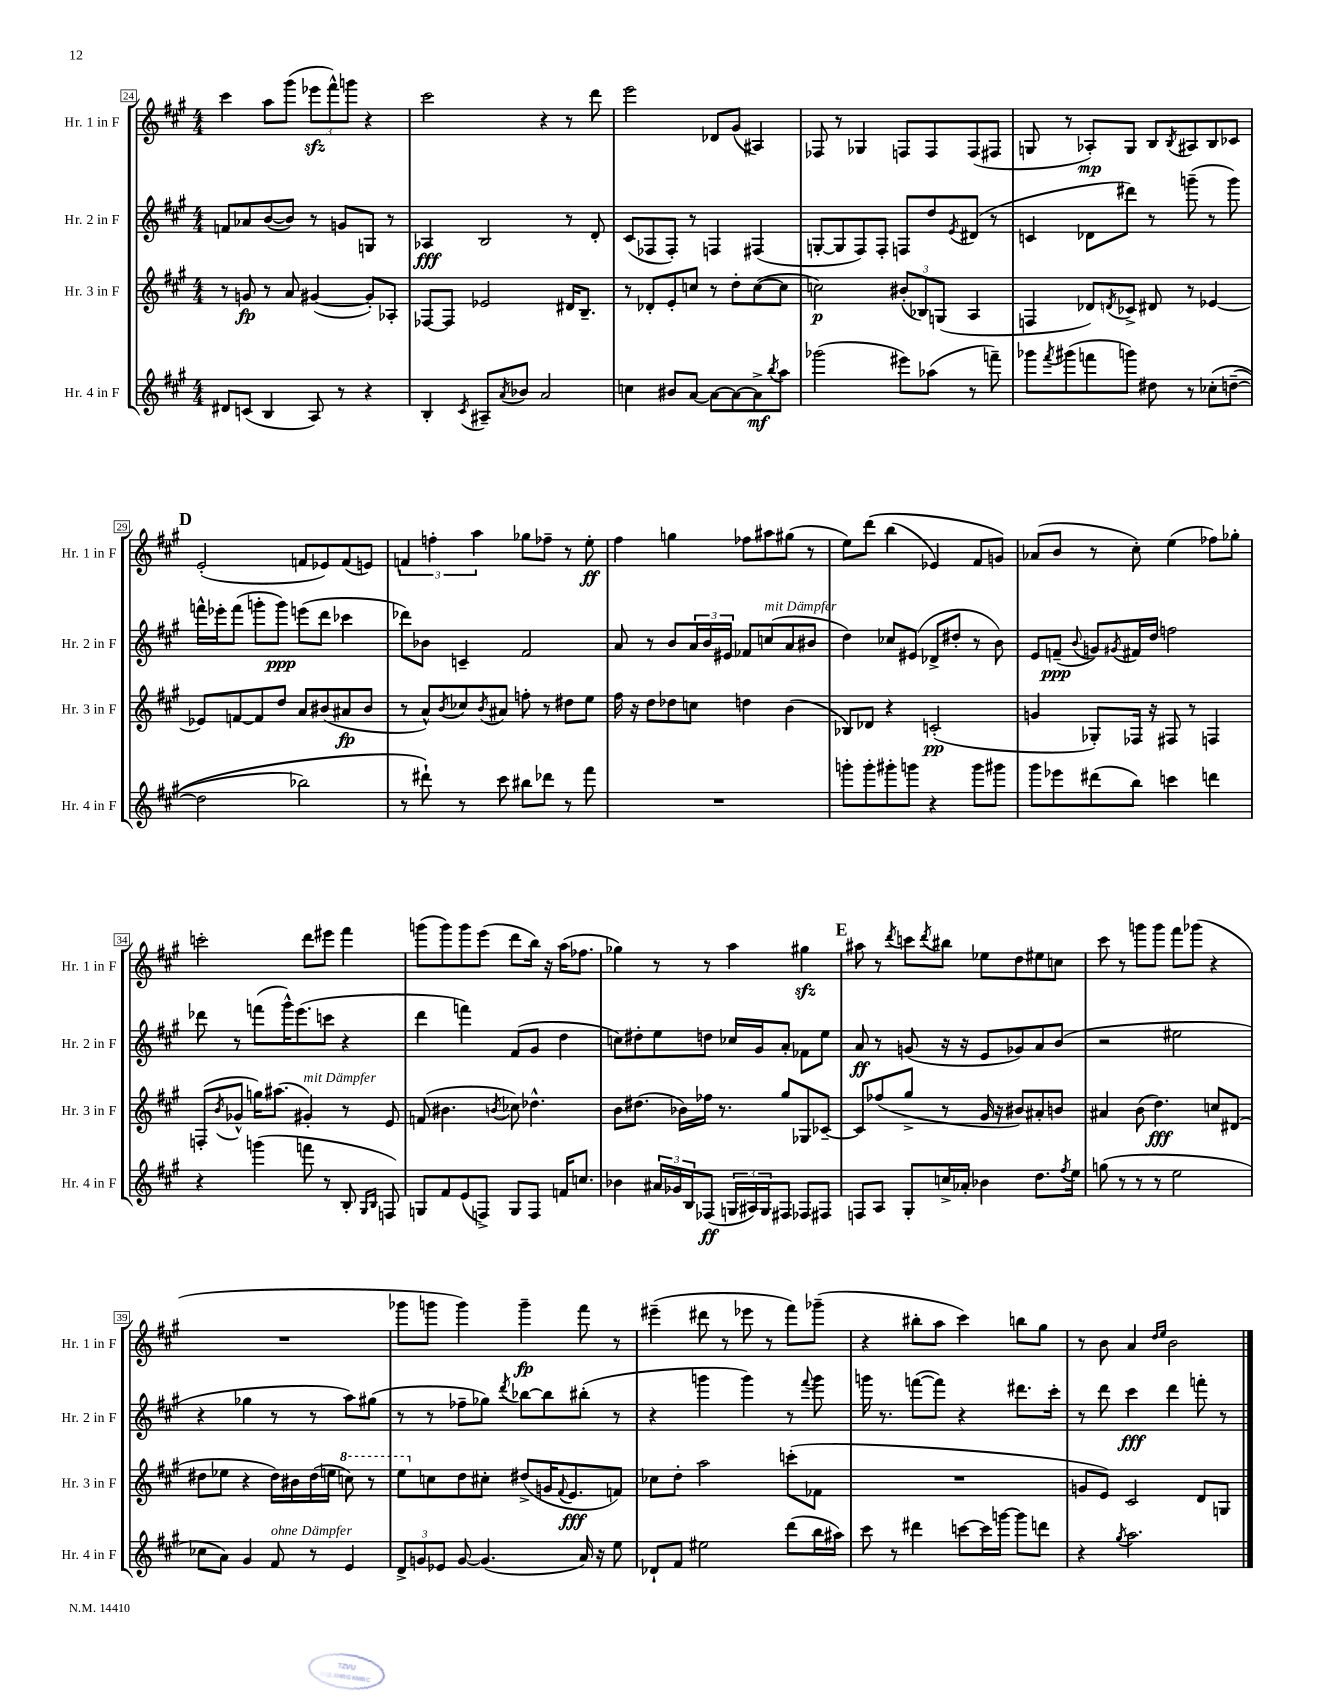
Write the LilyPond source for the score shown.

<<
\new StaffGroup <<
\new Staff = "s0" \with { instrumentName = "Hr. 1 in F" shortInstrumentName = "Hr. 1 in F" } {
    \clef treble \key a \major \numericTimeSignature \time 4/4
    cis'''4 a''8 gis'''8( \tuplet 3/2 { ees'''8\sfz fis'''8-^) g'''8 } r4 |
    cis'''2 r4 r8 d'''8 |
    e'''2 des'8 gis'8( ais4) |
    fes8 r8 ges4 f8 f8 f8( fis8 |
    g8 r8 aes8-.\mp) g8 b8 \acciaccatura { b8 } ais8 b8 ces'8 |
    \mark \markup { \bold "D" } e'2-.( f'8 ees'8) f'8( e'8) |
    \tuplet 3/2 { f'4 f''4-. a''4 } ges''8 fes''8-- r8 e''8-.\ff |
    fis''4 g''4 fes''8 ais''8 gis''8( r8 |
    e''8) d'''8\( b''4( ees'4) fis'8 g'8\) |
    aes'8( b'8 r8 cis''8-.) e''4( fes''8) ges''8-. |
    c'''2-. d'''8 eis'''8 fis'''4 |
    g'''8( g'''8) g'''8 e'''8( d'''8 b''16) r16 a''16( fes''8. |
    ges''4) r8 r8 a''4 gis''4\sfz |
    \mark \markup { \bold "E" } ais''8 r8 \acciaccatura { d'''8 } c'''8 \acciaccatura { d'''8 } bis''8 ees''8 d''8 eis''8 c''8 |
    cis'''8 r8 g'''8 g'''8 fis'''8 ges'''8( r4 |
    R1 |
    ges'''8 g'''8 g'''4) g'''4--\fp fis'''8 r8 |
    eis'''4--( dis'''8 r8 ees'''8 r8 fis'''8) ges'''8--( |
    r4 bis''8-. a''8 cis'''4) b''8 gis''8 |
    r8 b'8 a'4 \grace { d''16 e''16 } b'2 \bar "|." |
}
\new Staff = "s1" \with { instrumentName = "Hr. 2 in F" shortInstrumentName = "Hr. 2 in F" } {
    \clef treble \key a \major \numericTimeSignature \time 4/4
    f'8 aes'8 b'8~( b'8) r8 g'8 g8 r8 |
    aes4\fff b2 r8 d'8-. |
    cis'8( fes8 fes8-.) r8 f4 fis4( |
    g8~-. g8 fis8) fis8-. f8 d''8 \acciaccatura { e'8 } dis'8( r8 |
    c'4 des'8 dis'''8) r8 g'''8--( r8 g'''8) |
    \mark \markup { \bold "D" } f'''16-^ ees'''16-. f'''8( g'''8-. g'''8\ppp) e'''8( d'''8 ces'''4 |
    des'''8) bes'8 c'4-- fis'2 |
    a'8 r8 b'8 \tuplet 3/2 { a'16 b'16 eis'16 } fes'8 c''8^\markup { \italic "mit Dämpfer" }( a'8 bis'8 |
    d''4) ces''8 eis'8( des'8-> dis''8-. r8 b'8) |
    e'8 f'8--\ppp( \appoggiatura { b'8 } g'8) \acciaccatura { gis'8 } fis'16 d''16 f''2 |
    des'''8 r8 f'''8( gis'''16-^) e'''8.( c'''8 r4 |
    d'''4 f'''4) fis'8( gis'8 d''4 |
    c''8) dis''8-. e''8 d''8 ces''16 gis'16 a'8-. fes'8 e''8 |
    \mark \markup { \bold "E" } a'8\ff r8 g'8( r16 r16 e'8 ges'8) a'8 b'8( |
    r2 eis''2 |
    r4 ges''4 r8 r8 a''8) gis''8( |
    r8 r8 fes''8-- ges''8) \acciaccatura { d'''8 } bes''8~ bes''8 bis''8-.( r8 |
    r4 g'''4 g'''4) r8 \appoggiatura { fis'''8 } g'''8 |
    g'''16 r8. f'''8~( f'''8) r4 dis'''8. cis'''16-. |
    r8 d'''8 cis'''4\fff d'''4 f'''8-. r8 \bar "|." |
}
\new Staff = "s2" \with { instrumentName = "Hr. 3 in F" shortInstrumentName = "Hr. 3 in F" } {
    \clef treble \key a \major \numericTimeSignature \time 4/4
    r8 g'8\fp r8 a'8 gis'4~( gis'8-.) aes8-. |
    fes8~ fes8 ees'2 dis'16 b8.-- |
    r8 des'8-. e'8-. c''8 r8 d''8-. c''8~( c''8 |
    c''2\p) \tuplet 3/2 { bis'8-.( bes8) g8( } a4 |
    f4 des'8) \acciaccatura { d'8 } ces'8-> dis'8 r8 ees'4~ |
    \mark \markup { \bold "D" } ees'8 f'8~ f'8 d''8 a'8 bis'8( ais'8\fp bis'8 |
    r8 a'8-^) \acciaccatura { b'8 } ces''8 \acciaccatura { b'8 } ais'8 f''8-. r8 dis''8 e''8 |
    fis''16 r16 d''8 des''8 c''8 d''4 b'4( |
    bes8) des'8 r4 c'2-.\pp( |
    g'4 ges8-.) fes16 r16 fis8 r8 f4 |
    f8-.( \acciaccatura { b'8 } ges'8-^ g''16) ais''8.( gis'4-.^\markup { \italic "mit Dämpfer" }) r8 e'8 |
    f'8( bis'4. \acciaccatura { b'8 } ces''8) des''4.-^ |
    b'8 dis''8.( bes'16) fes''16 r8. gis''8 ges8 ces'8~-- |
    \mark \markup { \bold "E" } ces'8 fes''8( gis''8-> r8 gis'16 r16 bis'8) ais'8-. b'8 |
    ais'4 b'8( d''4.\fff) c''8 dis'8( |
    dis''8 ees''8 r4 dis''16) bis'16 dis''16( e''16 \ottava #1 c'''8) r8 |
    e'''8 \ottava #0 c''8 d''8 cis''8-. dis''8->( g'16 \appoggiatura { fis'8 } e'8.\fff f'8) |
    ces''8 d''8-. a''2 c'''8-.( fes'8 |
    R1 |
    g'8 e'8) cis'2 d'8 g8 \bar "|." |
}
\new Staff = "s3" \with { instrumentName = "Hr. 4 in F" shortInstrumentName = "Hr. 4 in F" } {
    \clef treble \key a \major \numericTimeSignature \time 4/4
    dis'8 c'8( b4 a8) r8 r4 |
    b4-. \acciaccatura { cis'8 } ais8-- \acciaccatura { a'8 } bes'8 a'2 |
    c''4 bis'8 a'8~ a'8~ a'8~ a'8->\mf \acciaccatura { b''8 } a''8 |
    ges'''2( eis'''8) aes''8( r8 f'''8--) |
    ges'''8 \acciaccatura { fis'''8 } gis'''8( f'''8 g'''8) dis''8 r8 ces''8-.\( d''8~--( |
    \mark \markup { \bold "D" } d''2 bes''2) |
    r8 dis'''8-!\) r8 cis'''8 bis''8 des'''8 r8 fis'''8 |
    R1 |
    g'''8-. g'''8-. gis'''8-. g'''8 r4 g'''8 gis'''8 |
    gis'''8 ees'''8 dis'''8( b''8) c'''4 d'''4 |
    r4 g'''4( f'''8 r8 b8-. \grace { gis16 b16 } f8) |
    g8 fis'8 e'8( f8->) g8 f8 f'16 c''8. |
    bes'4 \tuplet 3/2 { ais'16 ges'16 b16 } fes8\ff( \tuplet 3/2 { g16 ais16) g16 } fis8 fes8 fis8 |
    \mark \markup { \bold "E" } f8 a8 gis8-. c''16-> aes'16-. bes'4 d''8. \acciaccatura { fis''8 } e''16 |
    g''8( r8 r8 r8 e''2 |
    ces''8 a'8) gis'4 fis'8^\markup { \italic "ohne Dämpfer" } r8 e'4 |
    \tuplet 3/2 { d'8-> g'8 ees'8 } g'8~ g'4.( a'16) r16 e''8 |
    des'8-! fis'8 eis''2 d'''8( b''16 ais''16) |
    cis'''8 r8 dis'''4 c'''8~ c'''16 g'''16~ g'''8 d'''8 |
    r4 \acciaccatura { gis''8 } a''2. \bar "|." |
}
>>
>>
\layout { \context { \Score currentBarNumber = #24 \override BarNumber.stencil = #(make-stencil-boxer 0.1 0.3 ly:text-interface::print) } }
